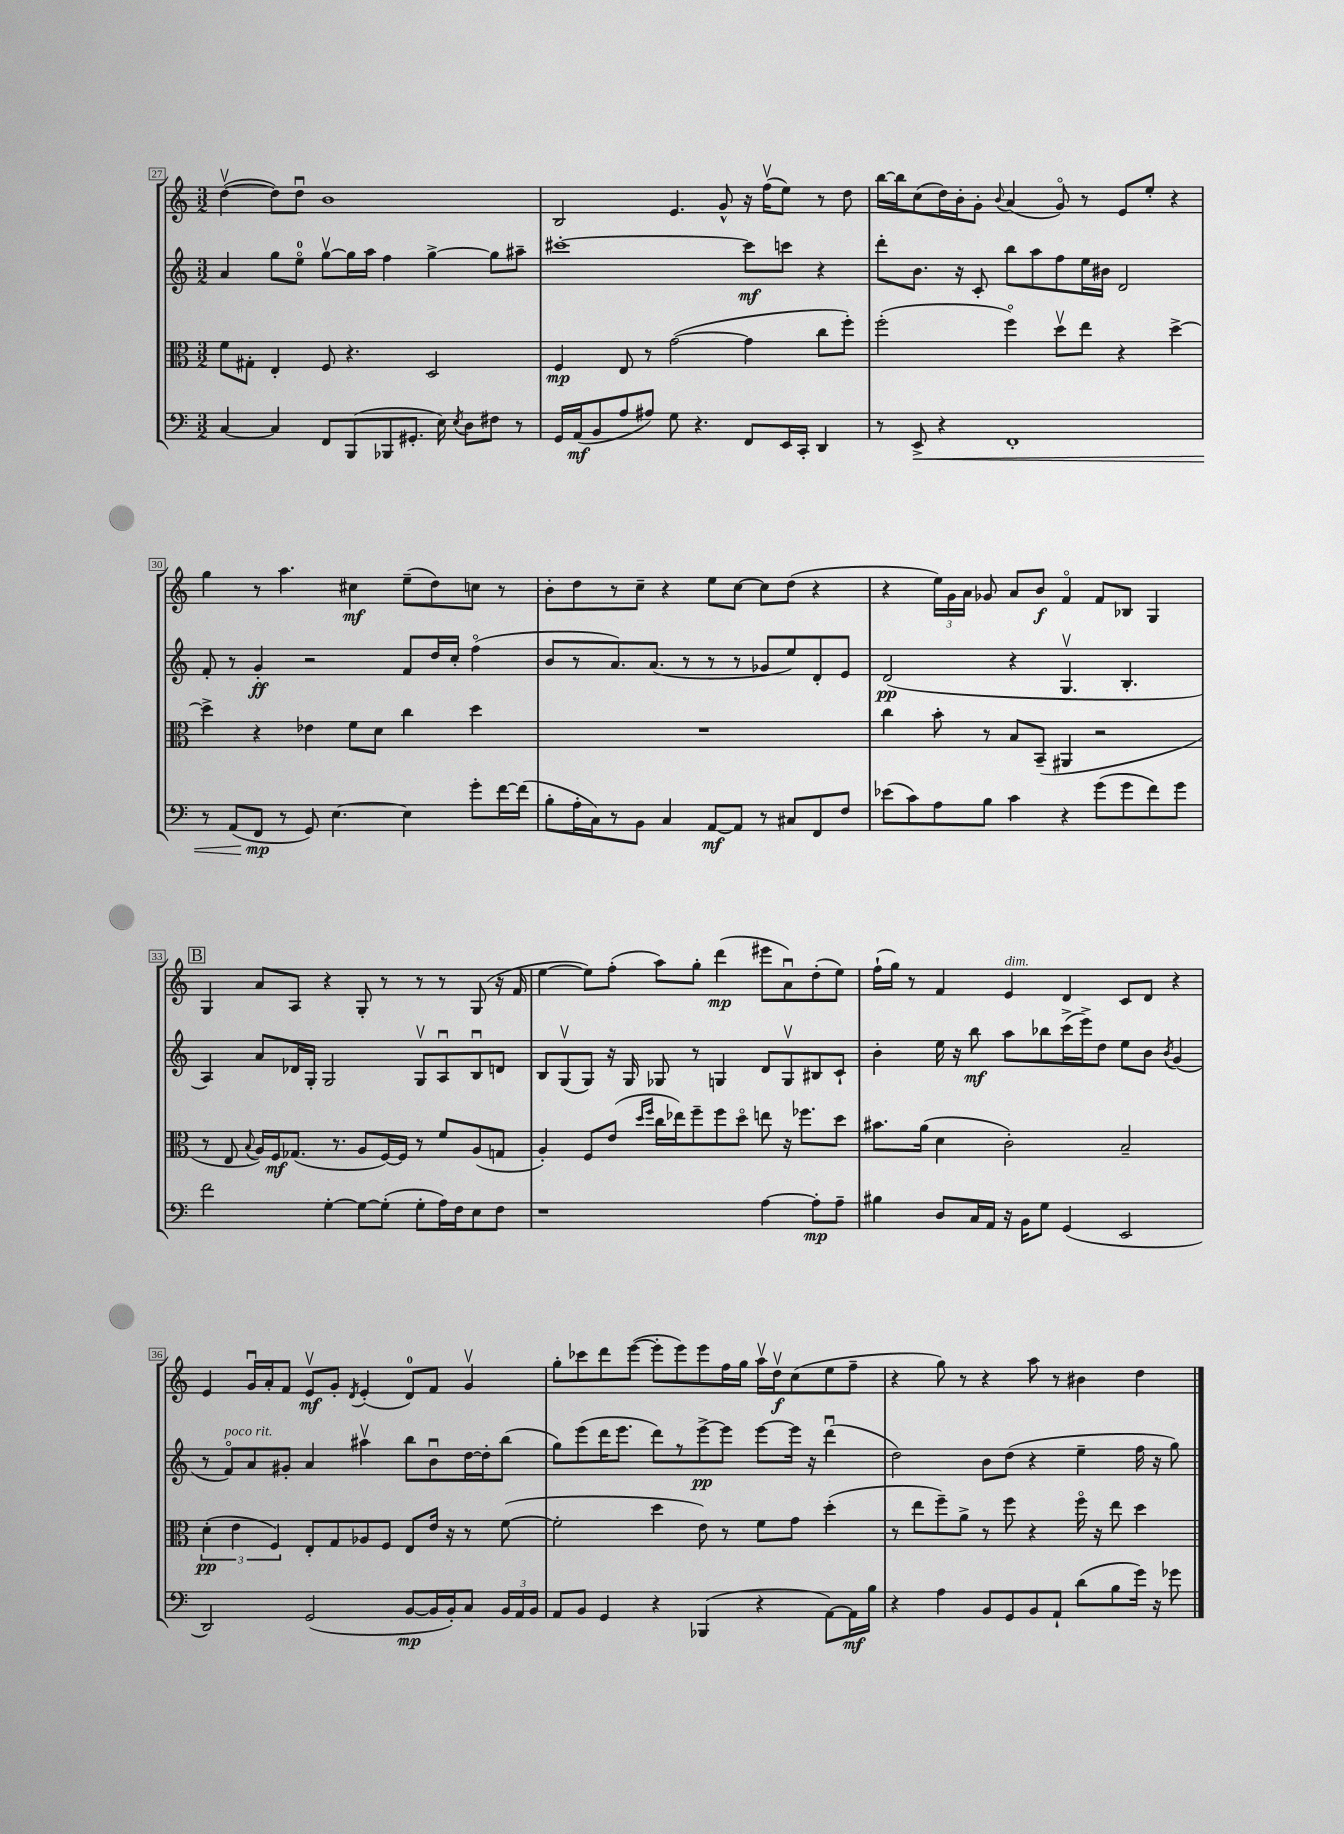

**kern	**kern	**kern	**kern
*staff4	*staff3	*staff2	*staff1
*clefF4	*clefC3	*clefG2	*clefG2
*k[]	*k[]	*k[]	*k[]
*M3/2	*M3/2	*M3/2	*M3/2
[4C	8f	4a	([4ddv
.	8G#'	.	.
4C]	4E'	8gg	8dd])
.	.	8eeo	8ddu
8FF	8F	[8ggv	1b
(8BBB	4.r	16gg]	.
.	.	16aa	.
8BBB-	.	4ff	.
8.GG#'	.	.	.
.	2D	[4gg^	.
16E)	.	.	.
8qE	.	.	.
8D	.	.	.
8F#	.	8gg]	.
8r	.	8aa#~	.
=	=	=	=
16GG	4F	[1ccc#'	2B
(16AA	.	.	.
8BB	.	.	.
8A	8E	.	.
8A#)	8r	.	.
8G	([2g	.	4.e
4.r	.	.	.
.	.	.	8g^^
8FF	4g]	8ccc#]	16r
.	.	.	(16ffv
16EE	.	8ccc	8ee)
16CC'	.	.	.
4DD	8cc	4r	8r
.	8ff')	.	8dd
=	=	=	=
8r	(2ff'	8ddd'	[16bb
.	.	.	16bb]
8EE^	.	8.b	(8cc
4r	.	.	16dd)
.	.	16r	16b'
.	.	8c'	8g'
.	.	.	8qqb
1FF'	4ffo)	8bb	(4a
.	.	8aa	.
.	8ddv	8ff	8go)
.	8ee	16ee	8r
.	.	16b#	.
.	4r	2d	8e
.	.	.	8ee'
.	[4dd^	.	4r
=	=	=	=
8r	4dd^]	8f'	4gg
(8AA	.	8r	.
8FF	4r	4g'	8r
8r	.	.	4.aa
8GG)	4e-	2r	.
[4.E	.	.	.
.	8f	.	4cc#
.	8d	.	.
4E]	4cc	8f	(8ee~
.	.	16dd	8dd)
.	.	16cc'	.
8g'	4dd	(4ffo	8cc
[16f	.	.	8r
(16f]	.	.	.
=	=	=	=
8B'	1.r	8b	8b'
16A'	.	8r	8dd
16C)	.	.	.
8r	.	8.a)	8r
8BB	.	.	8cc~
.	.	(8.a	.
4C	.	.	4r
.	.	8r	.
[8AA	.	8r	8ee
8AA]	.	8r	[8cc
8r	.	8g-	8cc]
8C#	.	8ee)	(8dd
8FF	.	8d'	4r
8F	.	8e	.
=	=	=	=
(8e-	4cc	(2d	4r
8c)	.	.	.
8A	8b'	.	24ee)
.	.	.	24g
.	.	.	24a
8B	8r	.	8g-
4c	8B	4r	8a
.	(8BB~	.	8b
4r	4AA#	4.Gv	4fo
(8g	2r	.	8f
8g	.	4.B'	8B-
8f)	.	.	4G
8g	.	.	.
=	=	=	=
2f	8r	4A)	4G
.	8E	.	.
.	8qqB	.	.
.	16A)	8a	8a
.	16F	.	.
.	(8.G-	16d-	8A
.	.	16G'	.
[4G'	.	2G	4r
.	8.r	.	.
8G_	8A	.	8G'
(8G']	[16F)	.	8r
.	16F]	.	.
8G'	8r	8Gv	8r
16A)	8f	8Au	8r
16F	.	.	.
8E	(8A	8Bu	(8G
8F	8G	8d	16r
.	.	.	16f
=	=	=	=
1r	4A')	8B	[4ee
.	.	(8Gv	.
.	8F	8G)	8ee])
.	(8e	16r	(8ff'
.	.	16G	.
.	16qqdd	.	.
.	16qqff	.	.
.	16cc	8G-	8aa)
.	16ee-)	.	.
.	8ff~	8r	8gg'
.	8ff	4G	(4ddd
.	8ddo	.	.
[4A	8ee	8d	8eee#
.	16r	8Gv	8au)
.	8.ff-	.	.
8A']	.	8B#	(8dd'
8A~	8dd	8c`	8ee)
=	=	=	=
4B#	8.b#	4b'	(16ff`
.	.	.	16gg)
.	.	.	8r
.	(16a	.	.
8D	4d	16ee	4f
.	.	16r	.
16C	.	8bb	.
16AA	.	.	.
16r	2c')	8aa	4e
16BB	.	.	.
8G	.	8bb-	.
(4GG	.	(16ccc^	4d
.	.	16eee^)	.
.	.	8dd	.
2EE	2B~	8ee	8c
.	.	8b	8d
.	.	8qb	.
.	.	(4g	4r
=	=	=	=
2DD)	(6d'	8r	4e
.	.	8fo)	.
.	6e	.	.
.	.	8a	16gu
.	.	.	16a'
.	6F)	.	.
.	.	8g#'	8f
(2GG	8E'	4a	8ev
.	8G	.	8g'
.	.	.	8qd
.	8A-	4aa#v	(4e'
.	8F	.	.
[8BB	8E	8bb	8d)
16BB]	16e	8bu	8f
16BB')	16r	.	.
8C	8r	[16dd	4gv
.	.	16dd']	.
24BB	([8f	(8bb	.
24AA	.	.	.
24BB	.	.	.
=	=	=	=
8AA	2f']	8gg)	8gg'
8BB	.	(8eee	8ccc-
4GG	.	16ddd	8ddd
.	.	8.eee	.
.	.	.	([8eee
4r	4dd	8ddd)	8eee']
.	.	8r	8eee)
(4BBB-	8e)	[8eee^	8eee
.	8r	8eee]	16ff
.	.	.	16gg
4r	8f	[8eee	16aav
.	.	.	16ddv
.	8g	16eee]	(8cc
.	.	16r	.
[8AA)	(4dd'	(4dddu	8ee
16AA]	.	.	8ff~
16B	.	.	.
=	=	=	=
4r	8r	2dd)	4r
.	8ee	.	.
4A	8ff~)	.	8gg)
.	8a^	.	8r
8BB	8r	8b	4r
8GG	8ff	(8dd	.
8BB	4r	4r	8aa
8AA`	.	.	8r
(8d	16ffo	4ee~	4b#
.	16r	.	.
8B	8ee	.	.
16g)	4dd	16ff	4dd
16r	.	16r	.
8g-	.	8gg)	.
==	==	==	==
*-	*-	*-	*-
